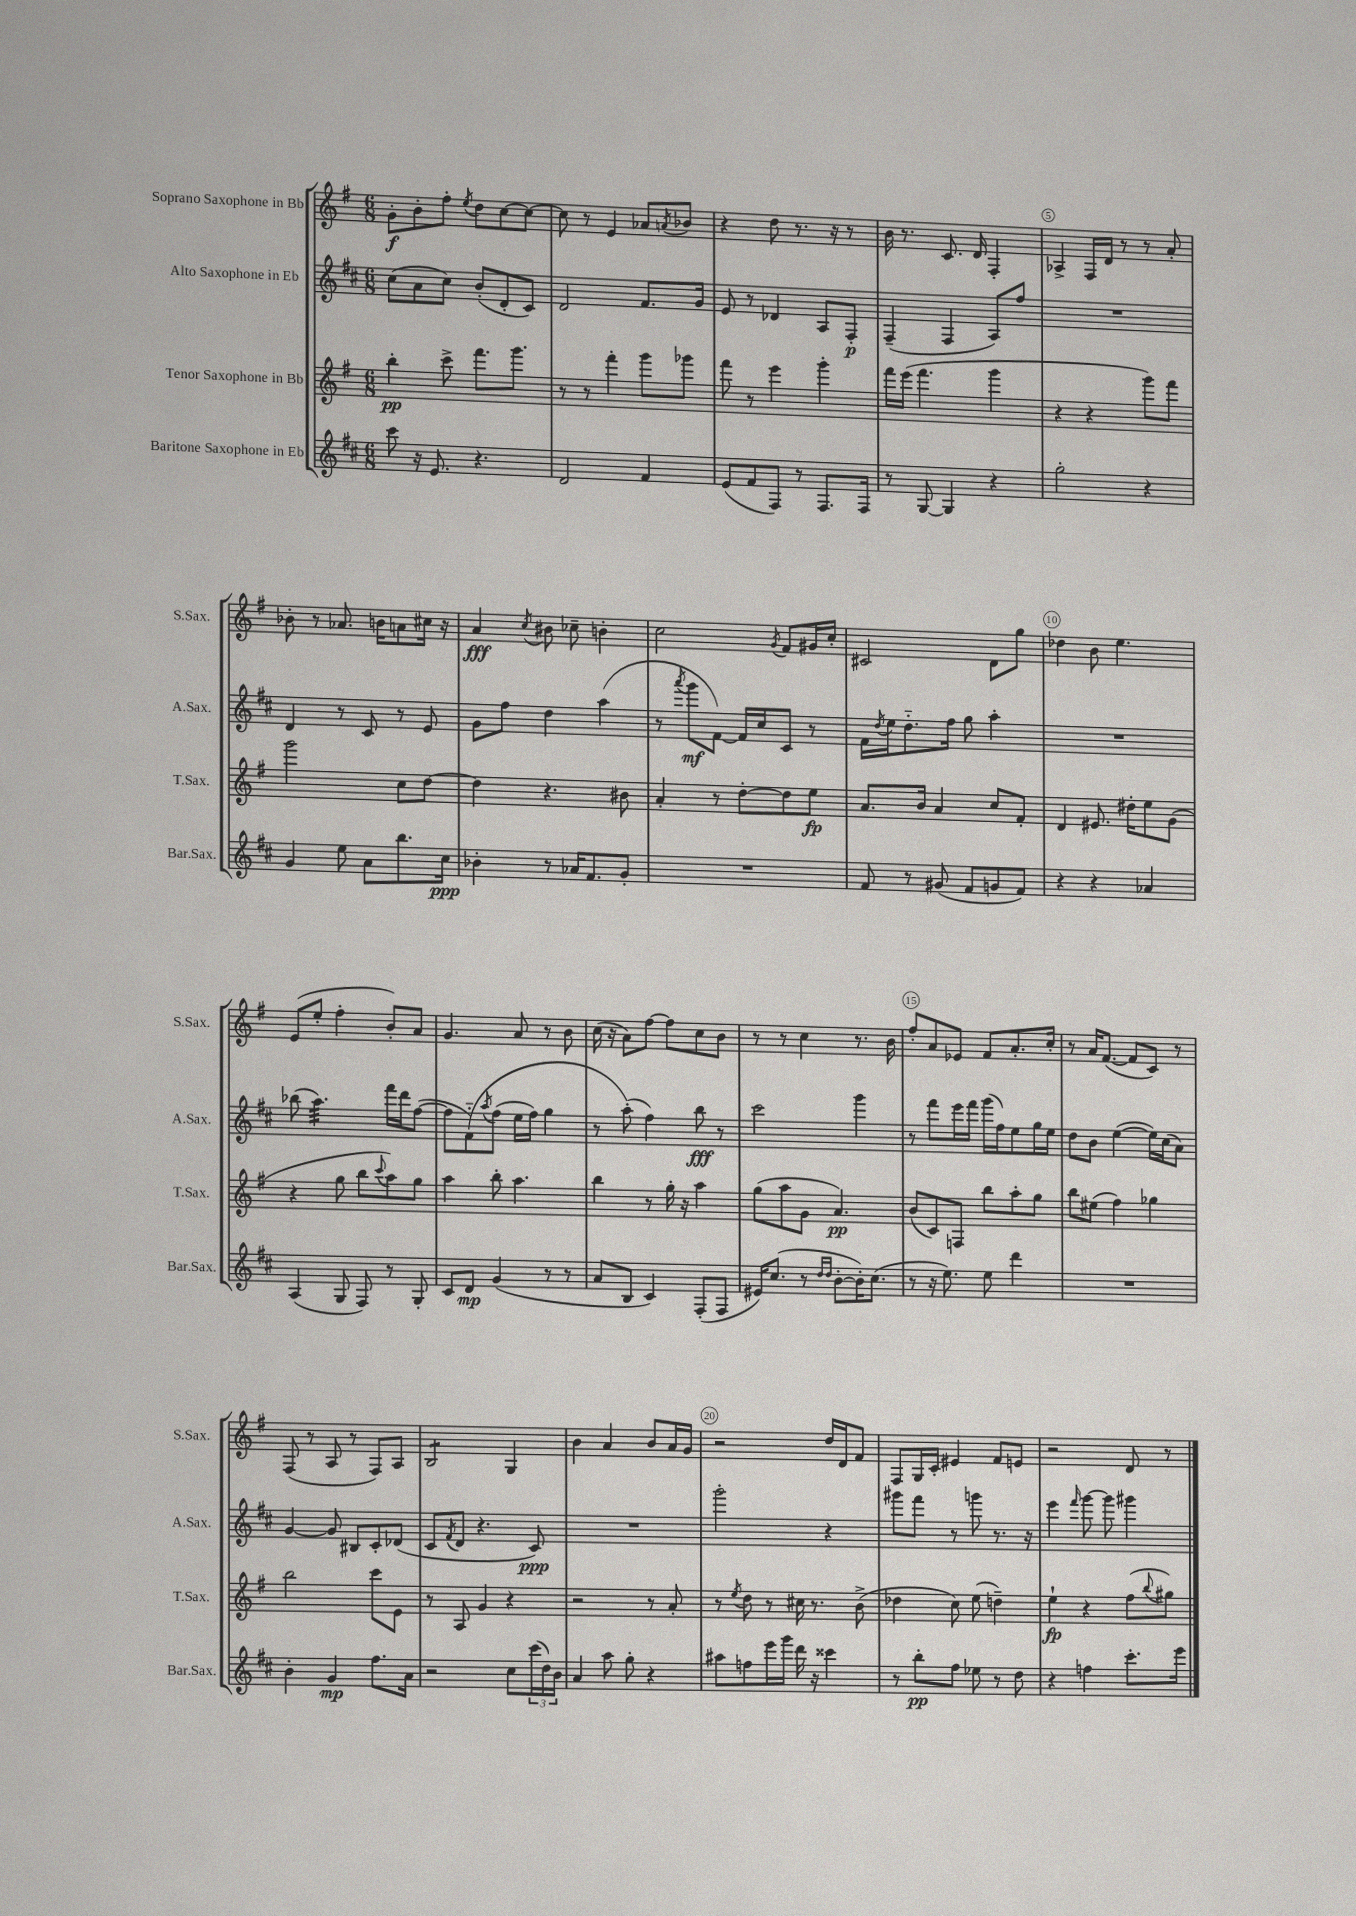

**kern	**kern	**kern	**kern
*staff4	*staff3	*staff2	*staff1
*clefG2	*clefG2	*clefG2	*clefG2
*k[f#c#]	*k[f#]	*k[f#c#]	*k[f#]
*M6/8	*M6/8	*M6/8	*M6/8
8ccc#\	4bb'\	(8cc#\L	8g'\L
16r	.	8a\	8b'\
8.e/	.	.	.
.	8ccc^\	8cc#\J)	8ff#'\J
.	.	.	8qee/
4.r	8.fff#\L	(8b'/L	8dd\L
.	.	8d'/	[8cc\
.	8.ggg\J	.	.
.	.	8c#/J)	8cc\_J
=	=	=	=
2d/	8r	2d/	8cc\]
.	8r	.	8r
.	4fff#'\	.	4e/
4f#/	8ggg\L	8.f#/L	8a-/L
.	.	.	8qa/
.	8ggg-\J	.	8b-/J
.	.	16g/Jk	.
=	=	=	=
(8e/L	8fff#\	8e/	4r
8f#/	8r	8r	.
8F#/J)	4eee\	4d-/	8dd\
8r	.	.	8.r
8.F#/L	4ggg'\	8A/L	.
.	.	.	16r
.	.	8F#'/J	8r
16F#/Jk	.	.	.
=	=	=	=
8r	16fff#\LL	(4F#~/	16b\
.	(16eee\JJ	.	8.r
[8G/	4.fff#\	.	.
4G/]	.	4F#/	8.c/
.	.	.	16d/
4r	4ggg\	8A/L)	4F#'/
.	.	8ff#/J	.
=	=	=	=
2gg'\	4r	2.r	4A-^/
.	4r	.	16F#/LL
.	.	.	16d/JJ
.	.	.	8r
4r	8ggg\L)	.	8r
.	8fff#\J	.	8a'/
=	=	=	=
4g/	2ggg\	4d/	8b-'\
.	.	.	8r
8ee\	.	8r	8.a-/
8a\L	.	8c#/	.
.	.	.	16b\LK
8.bb\	8cc\L	8r	8a\
.	[8dd\J	8e/	16cc#\Jk
16cc#\Jk	.	.	16r
=	=	=	=
4b-'\	4dd\]	8g\L	4a/
.	.	8ff#\J	.
.	.	.	8qcc/
8r	4.r	4dd\	8b#\
16a-/LK	.	.	8cc-~\
8.f#/	.	.	.
.	.	(4aa\	4b'\
8g'/J	8b#\	.	.
=	=	=	=
2.r	4a'/	8r	2cc\
.	.	8qaaa/	.
.	.	8ggg\L	.
.	8r	[8f#\J)	.
.	[8dd'\L	16f#/]LL	.
.	.	16cc#/J	.
.	.	.	8qg/
.	8dd\]	8c#/J	8f#/L
.	8ee\J	8r	16g#/L
.	.	.	16cc'/JJ
=	=	=	=
8f#/	8.a/L	16f#\LL	2c#/
.	.	8qdd/	.
.	.	16ee\J	.
8r	.	8.dd'~\	.
.	16b/Jk	.	.
(8g#/	4a/	.	.
.	.	16ff#\Jk	.
8f#/L	.	8gg\	.
8g/	8cc/L	4aa'\	8d\L
8f#/J)	8f#'/J	.	8gg\J
=	=	=	=
4r	4d/	2.r	4dd-\
4r	8.e#/	.	8b\
.	.	.	4.ee\
.	16dd#'\LK	.	.
4a-/	8ee\	.	.
.	(8g\J	.	.
=	=	=	=
(4A/	4r	(8bb-\	(8e/L
.	.	4.aa\)	8ee'/J
8G/	8gg\	.	4ff#'\
8F#/)	8bb\L	.	.
.	8qqccc/	.	.
8r	8aa\)	16fff#\LL	8b'/L)
.	.	16ddd\J	.
8G'/	8gg\J	([8ff#\J	8a/J
=	=	=	=
8c#/L	4aa\	8ff#\]L	4.g/
8d/J	.	&(8f#'~\)	.
.	.	8qaa/	.
(4g/	8bb'\	(8ff#\J	.
.	4.aa\	16ee\LL	8a/
.	.	16ff#\JJ)	.
8r	.	4gg\	8r
8r	.	.	8b\
=	=	=	=
8a/L	4bb\	8r	(16cc\
.	.	.	16r
8B/J	.	(8aa'\&)	8a\L)
4c#/)	8r	4ff#\)	[8ff#\J
.	16gg'\	.	8ff#\]L
.	16r	.	.
(8F#'/L	4aa\	8bb\	8cc\
8F#/J	.	8r	8b\J
=	=	=	=
16e#/LK)	(8gg\L	2ccc#\	8r
(8.cc#/J	.	.	.
.	8aa\	.	8r
8r	8g\J	.	4cc\
16qqdd/LL	.	.	.
16qqdd/JJ	.	.	.
[8b'\L	4.a/)	.	.
16b'\]K)	.	4ggg\	8.r
(8.cc#\J	.	.	.
.	.	.	16b\
=	=	=	=
8r	(8b/L	8r	8ff#'/L
16r	8c/)	8fff#\L	8a/
8.ee\)	.	.	.
.	8F/J	16eee\L	8e-/J
.	.	16fff#\JJ	.
8ee\	8bb\L	(16ggg\LL	8f#/L
.	.	16ff#\J)	.
4ddd\	8aa'\	8ee\	8.a'/
.	8gg\J	16gg\L	.
.	.	16ee\JJ	16cc'/Jk
=	=	=	=
2.r	8bb\L	8dd\L	8r
.	(8ee#\J	8b\J	16a/LK
.	.	.	([8.f#/J
.	4ff#\)	([4ee\	.
.	.	.	8f#/]L
.	4gg-\	16ee\]LL)	8c/J)
.	.	(16cc#\J	.
.	.	8a\J)	8r
=	=	=	=
4b'\	2bb\	[4g/	(8F#/
.	.	.	8r
4g/	.	8g/]	8A/
.	.	8B#/L	8r
8.ff#\L	8ccc\L	8c#'/	8F#/L)
.	8e\J	(8d-/J	8A/J
16a\Jk	.	.	.
=	=	=	=
2r	8r	8c#/L	2B/
.	.	8qf#/	.
.	8A/	8d/J	.
.	4g/	4.r	.
8cc#\L	4r	.	4G/
(24ccc#\L	.	8c#/)	.
24dd\)	.	.	.
24b\JJ	.	.	.
=	=	=	=
4a/	2r	2.r	4b\
8aa\	.	.	4a/
8gg'\	.	.	.
4r	8r	.	8b/L
.	8a'/	.	16a/L
.	.	.	16g/JJ
=	=	=	=
8aa#\L	8r	2ggg'\	2r
.	8qee/	.	.
8ff\	8dd\	.	.
16eee\L	8r	.	.
16ggg\JJ	.	.	.
16ddd\	16cc#\	.	.
16r	8.r	.	.
4ccc##\	.	4r	16dd/LL
.	.	.	16d/J
.	(8b^\	.	8f#/J
=	=	=	=
8r	4dd-\	8ggg#\L	8F#/L
8bb'\L	.	8fff#\J	16G/L
.	.	.	16c'/JJ
8ff#\J	8cc\)	8r	4e#/
8ee-\	(8ee\	8ggg\	.
8r	4dd~\)	8.r	8f#/L
8dd\	.	.	8e/J
.	.	16r	.
=	=	=	=
4r	4ee`\	4eee\	2r
.	.	16qqfff#/	.
4ff\	4r	[8ggg\	.
.	.	8ggg\]	.
8.ccc#'\L	(8ff#\L	4ggg#\	8d/
.	8qqbb/	.	.
.	8gg#\J)	.	8r
16eee\Jk	.	.	.
==	==	==	==
*-	*-	*-	*-
